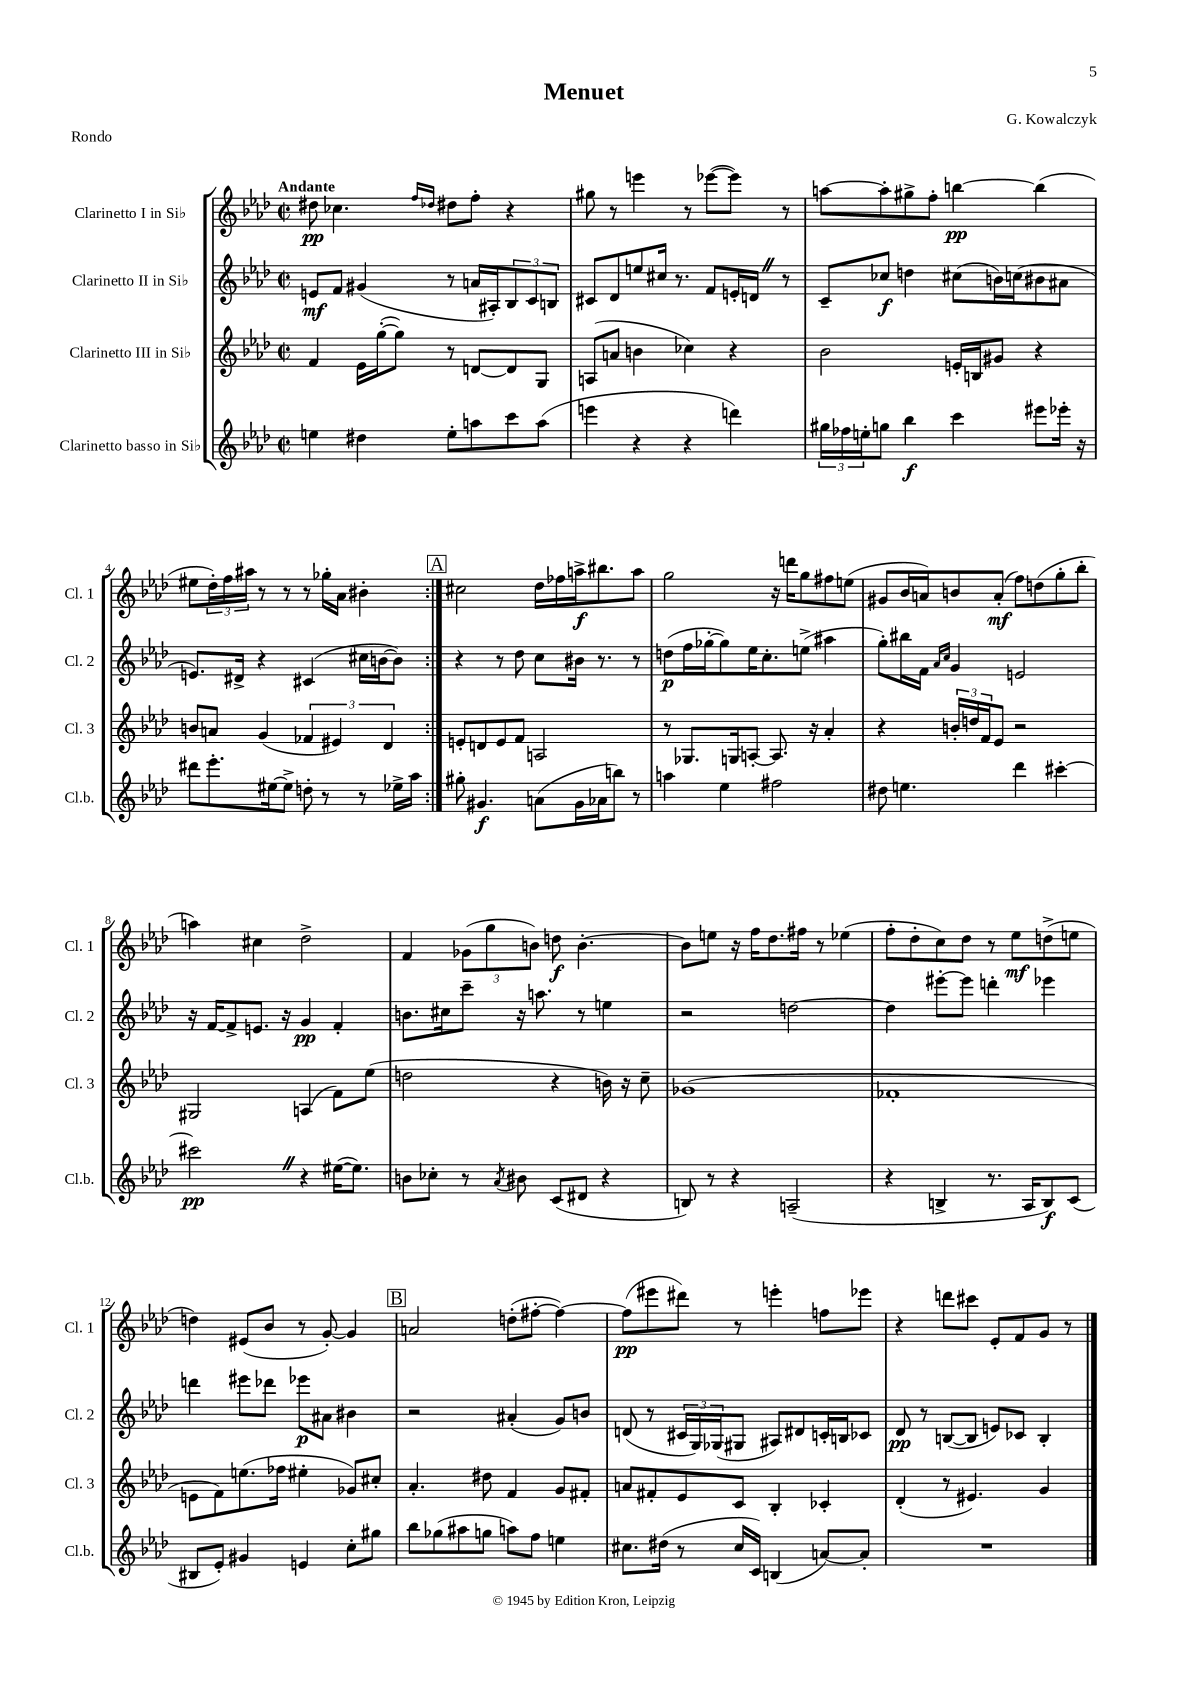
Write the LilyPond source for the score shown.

\header { title = "Menuet" composer = "G. Kowalczyk" piece = "Rondo" }
<<
\new StaffGroup <<
\new Staff = "s0" \with { instrumentName = "Clarinetto I in Sib" shortInstrumentName = "Cl. 1" } {
    \clef treble \key aes \major \defaultTimeSignature \time 2/2 \tempo "Andante"
    \repeat volta 2 { dis''8\pp ces''4. \grace { f''16 des''16 } dis''8 f''8-. r4 |
    gis''8 r8 e'''4 r8 ees'''8~( ees'''8) r8 |
    a''8~ a''8-. gis''8-> f''8-. b''4~\pp b''4( |
    eis''8 \tuplet 3/2 { des''16-.) f''16 ais''16 } r8 r8 r8 ges''16-. aes'16 bis'4-. | }
    \mark \markup { \box "A" } cis''2 des''16 fes''16 a''16->\f bis''8. a''8 |
    g''2 r16 d'''16 g''8 fis''8 e''8( |
    gis'8 bes'16 a'16) b'8 a'8-.\mf( f''8) d''8( g''8-. bes''8-. |
    a''4) cis''4 des''2-> |
    f'4 \tuplet 3/2 { ges'8( g''8 b'8) } d''8\f b'4.~-. |
    b'8 e''8 r16 f''16 des''8. fis''16 r8 ees''4( |
    f''8-. des''8-. c''8) des''8 r8 ees''8\mf d''8->( e''8 |
    d''4) eis'8( bes'8 r8 g'8~-.) g'4 |
    \mark \markup { \box "B" } a'2 d''8-.( fis''8~-. fis''4~) |
    fis''8\pp( eis'''8 dis'''8) r8 e'''4-. f''8 ees'''8 |
    r4 d'''8 cis'''8 ees'8-. f'8 g'8 r8 \bar "|." |
}
\new Staff = "s1" \with { instrumentName = "Clarinetto II in Sib" shortInstrumentName = "Cl. 2" } {
    \clef treble \key aes \major \defaultTimeSignature \time 2/2
    \repeat volta 2 { e'8\mf f'8 gis'4( r8 a'16 ais16-.) \tuplet 3/2 { bes8 c'8 b8 } |
    cis'8 des'8 e''8 cis''16 r8. f'8 e'16-. d'16 \once \override BreathingSign.text = \markup { \musicglyph "scripts.caesura.straight" } \breathe r8 |
    c'8-- ces''8\f d''4 cis''8( b'16) c''16( bis'8 ais'8 |
    e'8.) dis'16-> r4 cis'4( cis''16 b'16~ b'8) | }
    \mark \markup { \box "A" } r4 r8 des''8 c''8 bis'16 r8. r8 |
    d''8\p( f''16 ges''16~-. ges''8) ees''16 c''8.-. e''8->( ais''4 |
    g''8-.) bis''16 f'16 \grace { aes'16 c''16 } g'4 e'2 |
    r16 f'16~ f'8-> e'8. r16 g'4\pp f'4-. |
    b'8. cis''16 c'''8-- r16 a''8. r8 e''4 |
    r2 d''2~ |
    d''4 eis'''8~-. eis'''8 d'''4-. ees'''4 |
    d'''4 eis'''8 des'''8 ees'''8\p ais'8 bis'4 |
    \mark \markup { \box "B" } r2 ais'4-.( g'8) b'8 |
    d'8( r8 \tuplet 3/2 { cis'16 g16) ges16( } gis8 ais8) dis'8 c'16-. b16 ces'8 |
    des'8\pp r8 b8~( b8 e'8) ces'8 b4-. \bar "|." |
}
\new Staff = "s2" \with { instrumentName = "Clarinetto III in Sib" shortInstrumentName = "Cl. 3" } {
    \clef treble \key aes \major \defaultTimeSignature \time 2/2
    \repeat volta 2 { f'4 ees'16 g''16~-.( g''8) r8 d'8~ d'8 g8 |
    a8( a'8 b'4 ces''4) r4 |
    bes'2 e'16-. b16 gis'8 r4 |
    b'8 a'8 g'4( \tuplet 3/2 { fes'4 eis'4) des'4 } | }
    \mark \markup { \box "A" } e'8-. d'8 e'8 f'8 a2 |
    r8 ges8. g16 a8~-. a8. r16 aes'4-. |
    r4 \tuplet 3/2 { b'16-. d''16 f'16 } ees'8 r2 |
    gis2 a4( f'8) ees''8( |
    d''2 r4 b'16) r16 c''8-- |
    ges'1( |
    fes'1-. |
    e'8 f'8) e''8.( fes''16 eis''4-. ges'8) cis''8-. |
    \mark \markup { \box "B" } aes'4.-. dis''8 f'4 g'8 fis'8-. |
    a'8 fis'8-. ees'8 c'8 bes4-. ces'4-. |
    des'4-.( r8 eis'4.) g'4 \bar "|." |
}
\new Staff = "s3" \with { instrumentName = "Clarinetto basso in Sib" shortInstrumentName = "Cl.b." } {
    \clef treble \key aes \major \defaultTimeSignature \time 2/2
    \repeat volta 2 { e''4 dis''4 e''8-. a''8 c'''8 a''8( |
    e'''4 r4 r4 d'''4) |
    \tuplet 3/2 { gis''16 fes''16 e''16-. } g''8 bes''4\f c'''4 eis'''8 ees'''16-. r16 |
    dis'''8 ees'''8.-. eis''16~ eis''8-> d''8-. r8 r8 ees''16-> aes''16 | }
    \mark \markup { \box "A" } gis''8-. gis'4.\f a'8( gis'16 aes'16 b''8) r8 |
    a''4 ees''4 fis''2 |
    dis''8 e''4. des'''4 cis'''4~-. |
    cis'''2\pp \once \override BreathingSign.text = \markup { \musicglyph "scripts.caesura.straight" } \breathe r4 eis''16~( eis''8.) |
    b'8 ces''8-. r8 \acciaccatura { aes'8 } bis'8 c'8( dis'8 r4 |
    b8) r8 r4 a2--( |
    r4 b4-> r8. aes16 b8\f) c'8( |
    bis8 ees'8-.) gis'4 e'4 c''8-. gis''8 |
    \mark \markup { \box "B" } bes''8 ges''8( ais''8 g''8 a''8) f''8 e''4 |
    cis''8. dis''16( r8 cis''16 c'16) b4( a'8~) a'8-. |
    R1 \bar "|." |
}
>>
>>
